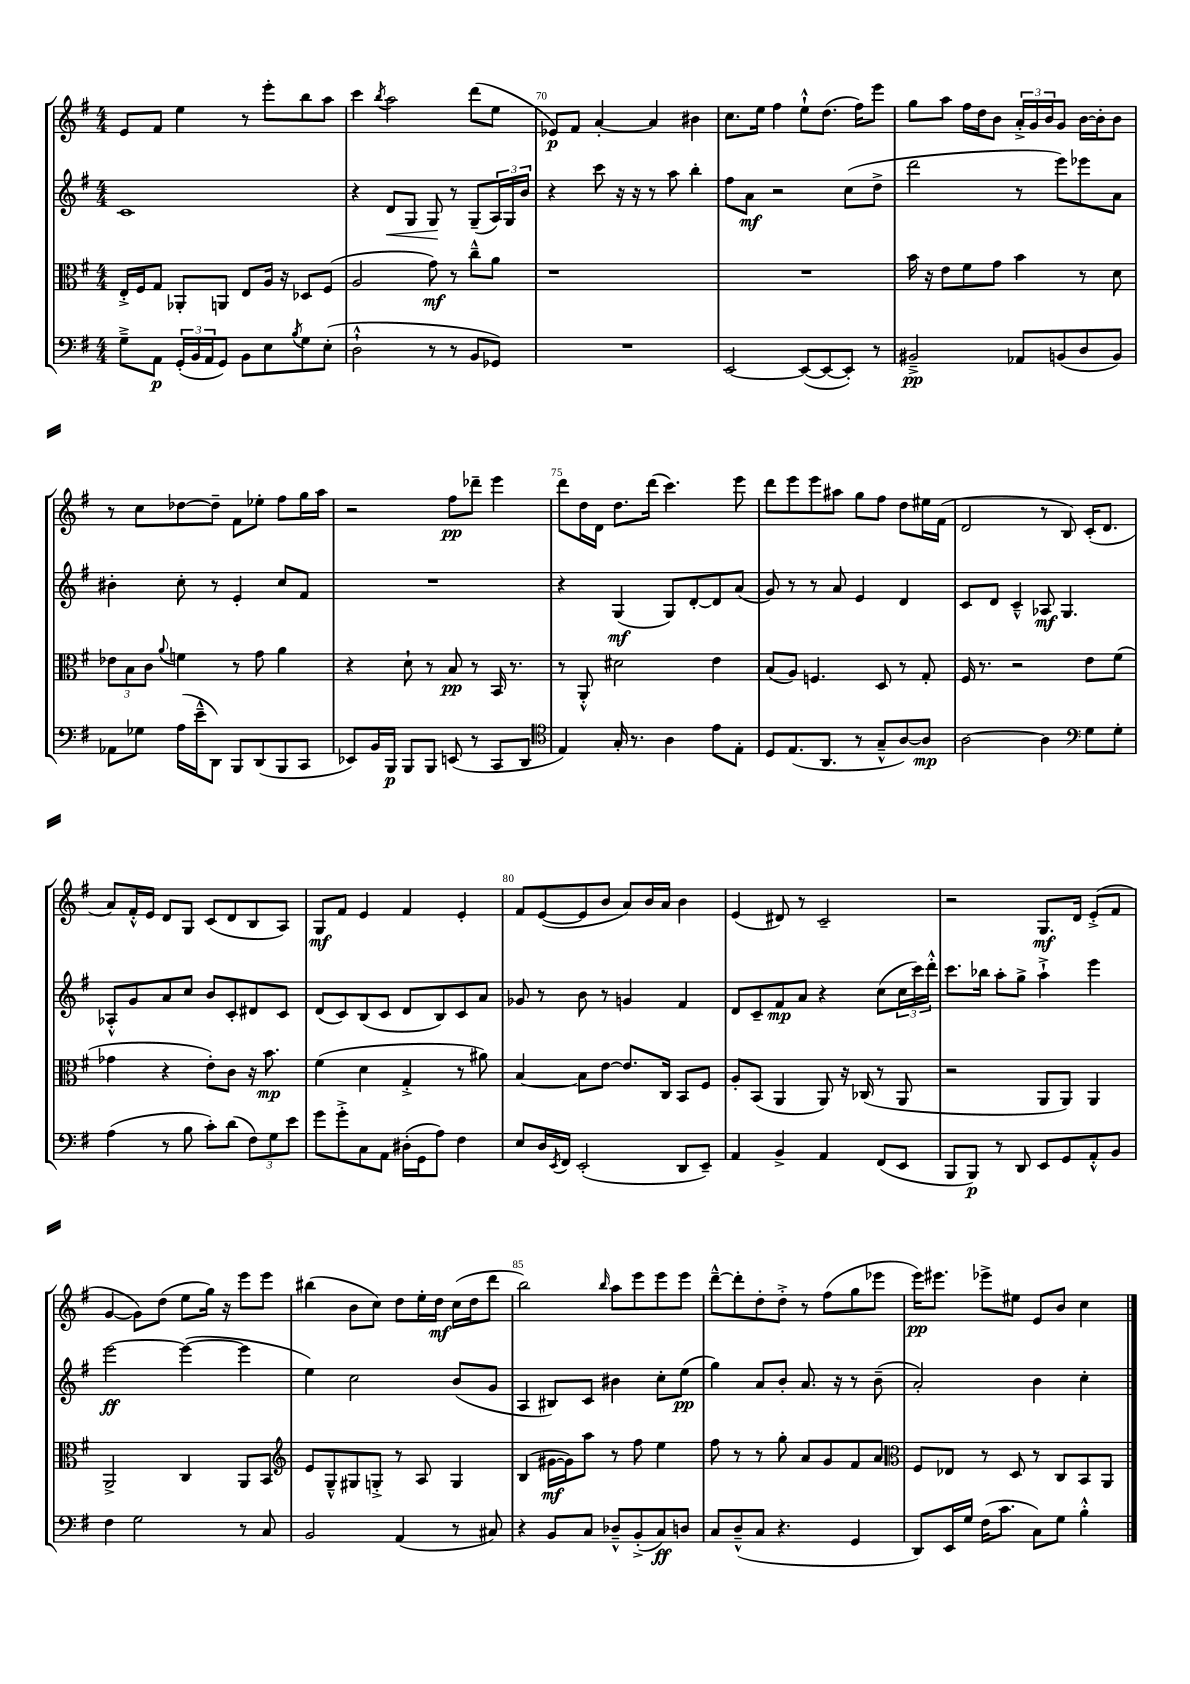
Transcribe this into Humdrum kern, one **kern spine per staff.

**kern	**kern	**kern	**kern
*staff4	*staff3	*staff2	*staff1
*clefF4	*clefC3	*clefG2	*clefG2
*k[f#]	*k[f#]	*k[f#]	*k[f#]
*M4/4	*M4/4	*M4/4	*M4/4
8G~^	16E'^	1c	8e
.	16F#	.	.
8AA	8G	.	8f#
(24GG'	8AA-'	.	4ee
24BB	.	.	.
24AA	.	.	.
8GG)	8AA	.	.
8BB	8E	.	8r
8E	16A	.	8eee'
.	16r	.	.
8qB	.	.	.
8G	8D-	.	8bb
(8E'	(8F#	.	8aa
=	=	=	=
2D`^^	2A	4r	4ccc
.	.	.	8qbb
.	.	8d	2aa
.	.	8G	.
8r	8g)	8G	.
8r	8r	8r	.
8BB	8cc~^^	(8G~	(8ddd
8GG-)	8a	24A)	8ee
.	.	24G	.
.	.	24b	.
=	=	=	=
1r	1r	4r	8e-)
.	.	.	8f#
.	.	8ccc	[4a'
.	.	16r	.
.	.	16r	.
.	.	8r	4a]
.	.	8aa	.
.	.	4bb'	4b#
=	=	=	=
[2EE	1r	8ff#	8.cc
.	.	8a	.
.	.	.	16ee
.	.	2r	4ff#
(8EE_	.	.	8ee`^^
8EE_	.	.	(8.dd
8EE'])	.	(8cc	.
.	.	.	16ff#)
8r	.	8dd^	8eee
=	=	=	=
2BB#~^	16b	2ddd	8gg
.	16r	.	.
.	8e	.	8aa
.	8f#	.	16ff#
.	.	.	16dd
.	8g	.	8b
8AA-	4b	8r	24a'^
.	.	.	24g
.	.	.	24b
(8BB	.	8eee)	8g
8D	8r	8eee-	[16b
.	.	.	16b']
8BB)	8d	8a	8b
=	=	=	=
8AA-	12e-	4b#'	8r
.	12B	.	.
8G-	.	.	8cc
.	12c	.	.
.	8qqa	.	.
(16A	4f	8cc'	[8dd-
16e~^^	.	.	.
8DD)	.	8r	8dd-~]
8BBB	8r	4e'	8f#
(8DD	8g	.	8ee-'
8BBB	4a	8cc	8ff#
8CC	.	8f#	16gg
.	.	.	16aa
=	=	=	=
8EE-)	4r	1r	2r
16BB	.	.	.
16BBB	.	.	.
8BBB	8d`	.	.
8BBB	8r	.	.
(8EE	8B	.	8ff#
8r	8r	.	8ddd-~
8CC	16BB	.	4eee
.	8.r	.	.
8DD	.	.	.
=	=	=	=
*clefC4	*	*	*
4E)	8r	4r	8ddd
.	8AA'^^	.	16dd
.	.	.	16d
16G'	2d#	(4G	8.dd
8.r	.	.	.
.	.	.	(16ddd
4A	.	8G)	4.ccc)
.	.	[8d'	.
8e	4e	8d]	.
8E'	.	(8a	8eee
=	=	=	=
8D	(8B	8g)	8ddd
(8.E	8A)	8r	8eee
.	4.F	8r	8eee
8.AA	.	.	.
.	.	8a	8aa#
8r	.	4e	8gg
8G~^^	8D	.	8ff#
[8A)	8r	4d	8dd
8A]	8G'	.	16ee#
.	.	.	(16f#
=	=	=	=
[2A	16F#	8c	2d
.	8.r	.	.
.	.	8d	.
.	2r	4c~^^	.
4A]	.	8A-	8r
.	.	4.G	8B)
*clefF4	*	*	*
8G	8e	.	(16c'
.	.	.	8.d
8G'	(8f#	.	.
=	=	=	=
(4A	4g-	8A-'^^	8a)
.	.	8g	16f#'^^
.	.	.	16e
8r	4r	8a	8d
8B	.	8cc	8G
8c')	8e')	8b	(8c
(8d	8c	8c'	8d
12F#)	16r	8d#	8B
.	8.b	.	.
12G	.	.	.
.	.	8c	8A)
12e	.	.	.
=	=	=	=
8g	(4f#	(8d	8G
8g'^	.	8c)	8f#
8C	4d	(8B	4e
8AA	.	8c	.
(16D#'	4G'^	8d	4f#
16GG	.	.	.
8A)	.	8B)	.
4F#	8r	8c	4e'
.	8a#)	8a	.
=	=	=	=
8E	[4B	8g-	8f#
16D	.	8r	([8e
8qEE	.	.	.
16FF#	.	.	.
(2EE'	8B]	8b	8e]
.	[8e	8r	8b
.	8.e]	4g	8a)
.	.	.	16b
.	16C	.	16a
8DD	8BB	4f#	4b
8EE~)	8F#	.	.
=	=	=	=
4AA	8A'	8d	(4e
.	(8BB	8c~	.
4BB^	4AA	8f#	8d#)
.	.	8a	8r
4AA	8AA)	4r	2c~
.	16r	.	.
.	(16C-	.	.
(8FF#	8r	(8cc	.
8EE	8AA	24cc	.
.	.	24ccc)	.
.	.	24ddd'^^	.
=	=	=	=
8BBB	2r	8.ccc	2r
8BBB)	.	.	.
.	.	16bb-	.
8r	.	8aa'	.
8DD	.	8gg^	.
8EE	8AA	4aa`^	8.G
8GG	8AA)	.	.
.	.	.	16d
8AA'^^	4AA	4eee	(8e'^
8BB	.	.	8f#
=	=	=	=
4F#	2AA^	[2eee	[4g
2G	.	.	8g])
.	.	.	(8dd
.	4C	(4eee_	8ee
.	.	.	16gg)
.	.	.	16r
8r	8AA	4eee]	8eee
8C	8BB	.	8eee
=	=	=	=
*	*clefG2	*	*
2BB	8e	4ee)	(4bb#
.	8G~^^	.	.
.	8G#	2cc	8b
.	8G'^	.	8cc)
(4AA	8r	.	8dd
.	8A	.	16ee'
.	.	.	16dd
8r	4G	(8b	(16cc
.	.	.	16dd
8C#)	.	8g	8ddd
=	=	=	=
4r	(4B	4A	2bb)
8BB	[16g#	8B#)	.
.	16g#])	.	.
8C	8aa	8c	.
.	.	.	16qqbb
8D-~^^	8r	4b#	8aa
(8BB'^	8ff#	.	8eee
8C)	4ee	8cc'	8eee
8D	.	(8ee	8eee
=	=	=	=
8C	8ff#	4gg)	[8ddd~^^
(8D~^^	8r	.	8ddd']
8C	8r	8a	8dd'
4.r	8gg'	8b'	8dd'^
.	8a	8.a	8r
.	8g	.	(8ff#
.	.	16r	.
4GG	8f#	8r	8gg
.	8a	(8b~	8eee-
=	=	=	=
*	*clefC3	*	*
8DD)	8F#	2a')	16eee)
.	.	.	8.eee#
16EE	8E-	.	.
16G	.	.	.
(16F#	8r	.	8eee-^
8.c	.	.	.
.	8D	.	8ee#
8C)	8r	4b	8e
8G	8C	.	8b
4B'^^	8BB	4cc'	4cc
.	8AA	.	.
==	==	==	==
*-	*-	*-	*-
